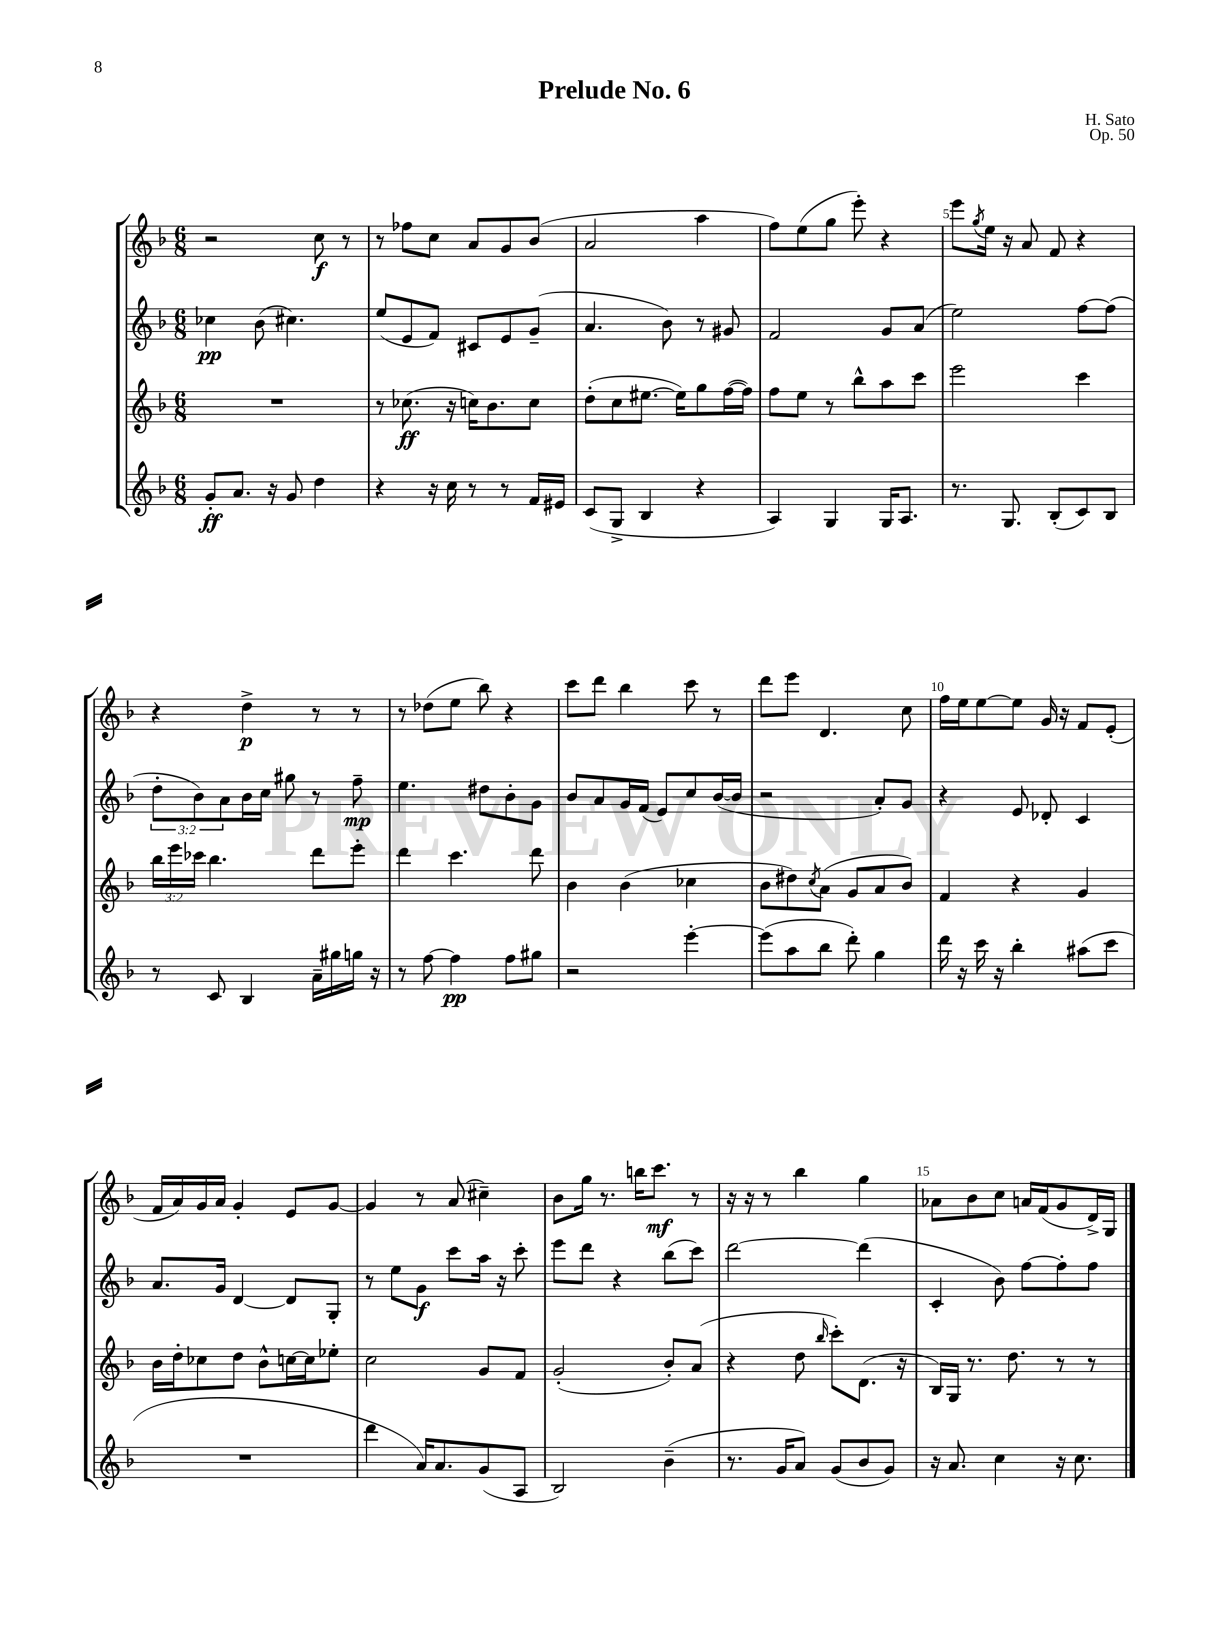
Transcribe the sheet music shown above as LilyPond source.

\header { title = "Prelude No. 6" composer = "H. Sato" opus = "Op. 50" }
<<
\new StaffGroup <<
\new Staff = "s0" {
    \clef treble \key f \major \numericTimeSignature \time 6/8
    r2 c''8\f r8 |
    r8 fes''8 c''8 a'8 g'8 bes'8( |
    a'2 a''4 |
    f''8) e''8( g''8 e'''8-.) r4 |
    e'''8 \acciaccatura { g''8 } e''16 r16 a'8 f'8 r4 |
    r4 d''4->\p r8 r8 |
    r8 des''8( e''8 bes''8) r4 |
    c'''8 d'''8 bes''4 c'''8 r8 |
    d'''8 e'''8 d'4. c''8 |
    f''16 e''16 e''8~ e''8 g'16 r16 f'8 e'8-.( |
    f'16 a'16) g'16 a'16 g'4-. e'8 g'8~ |
    g'4 r8 a'8( cis''4--) |
    bes'8 g''16 r8. b''16 c'''8.\mf r8 |
    r16 r16 r8 bes''4 g''4 |
    aes'8 bes'8 c''8 a'16 f'16( g'8 d'16->) g16 \bar "|." |
}
\new Staff = "s1" {
    \clef treble \key f \major \numericTimeSignature \time 6/8 \override Staff.TupletNumber.text = #tuplet-number::calc-fraction-text
    ces''4\pp bes'8( cis''4.) |
    e''8( e'8 f'8) cis'8 e'8 g'8--( |
    a'4. bes'8) r8 gis'8 |
    f'2 g'8 a'8( |
    e''2) f''8~ f''8( |
    \tuplet 3/2 { d''8-. bes'8) a'8 } bes'16 c''16 gis''8 r8 f''8--\mp |
    e''4. dis''8 bes'8-. g'8 |
    bes'8 a'8 g'16 f'16( e'8) c''8 bes'16~( bes'16 |
    r2 a'8-.) g'8 |
    r4 e'8 des'8-. c'4 |
    a'8. g'16 d'4~ d'8 g8-. |
    r8 e''8 g'8\f c'''8 a''16 r16 c'''8-. |
    e'''8 d'''8 r4 bes''8( c'''8) |
    d'''2~ d'''4( |
    c'4-. bes'8) f''8~ f''8-. f''8 \bar "|." |
}
\new Staff = "s2" {
    \clef treble \key f \major \numericTimeSignature \time 6/8 \override Staff.TupletNumber.text = #tuplet-number::calc-fraction-text
    R2. |
    r8 ces''8.\ff( r16 c''16) bes'8. c''8 |
    d''8-.( c''8 eis''8.~ eis''16) g''8 f''16~( f''16) |
    f''8 e''8 r8 bes''8-^ a''8 c'''8 |
    e'''2 c'''4 |
    \tuplet 3/2 { bes''16 e'''16 ces'''16 } bes''4. d'''8 e'''8-. |
    d'''4 c'''4. d'''8 |
    bes'4 bes'4( ces''4 |
    bes'8 dis''8) \acciaccatura { c''8 } a'8( g'8 a'8 bes'8) |
    f'4 r4 g'4 |
    bes'16 d''16-. ces''8 d''8 bes'8-^ c''16~ c''16 ees''8-. |
    c''2 g'8 f'8 |
    g'2-.( bes'8-.) a'8( |
    r4 d''8 \grace { bes''16 } c'''8-.) d'8.( r16 |
    bes16) g16 r8. d''8. r8 r8 \bar "|." |
}
\new Staff = "s3" {
    \clef treble \key f \major \numericTimeSignature \time 6/8
    g'8-.\ff a'8. r16 g'8 d''4 |
    r4 r16 c''16 r8 r8 f'16 eis'16 |
    c'8( g8-> bes4 r4 |
    a4) g4 g16 a8. |
    r8. g8. bes8-.( c'8) bes8 |
    r8 c'8 bes4 a'16-- gis''16 g''16 r16 |
    r8 f''8~ f''4\pp f''8 gis''8 |
    r2 e'''4~-. |
    e'''8( a''8 bes''8 d'''8-.) g''4 |
    d'''16 r16 c'''16 r16 bes''4-. ais''8( c'''8 |
    R2. |
    d'''4 a'16) a'8. g'8( a8 |
    bes2) bes'4--( |
    r8. g'16 a'8) g'8( bes'8 g'8) |
    r16 a'8. c''4 r16 c''8. \bar "|." |
}
>>
>>
\layout { \context { \Score \override BarNumber.break-visibility = ##(#f #t #t) barNumberVisibility = #(every-nth-bar-number-visible 5) } }
